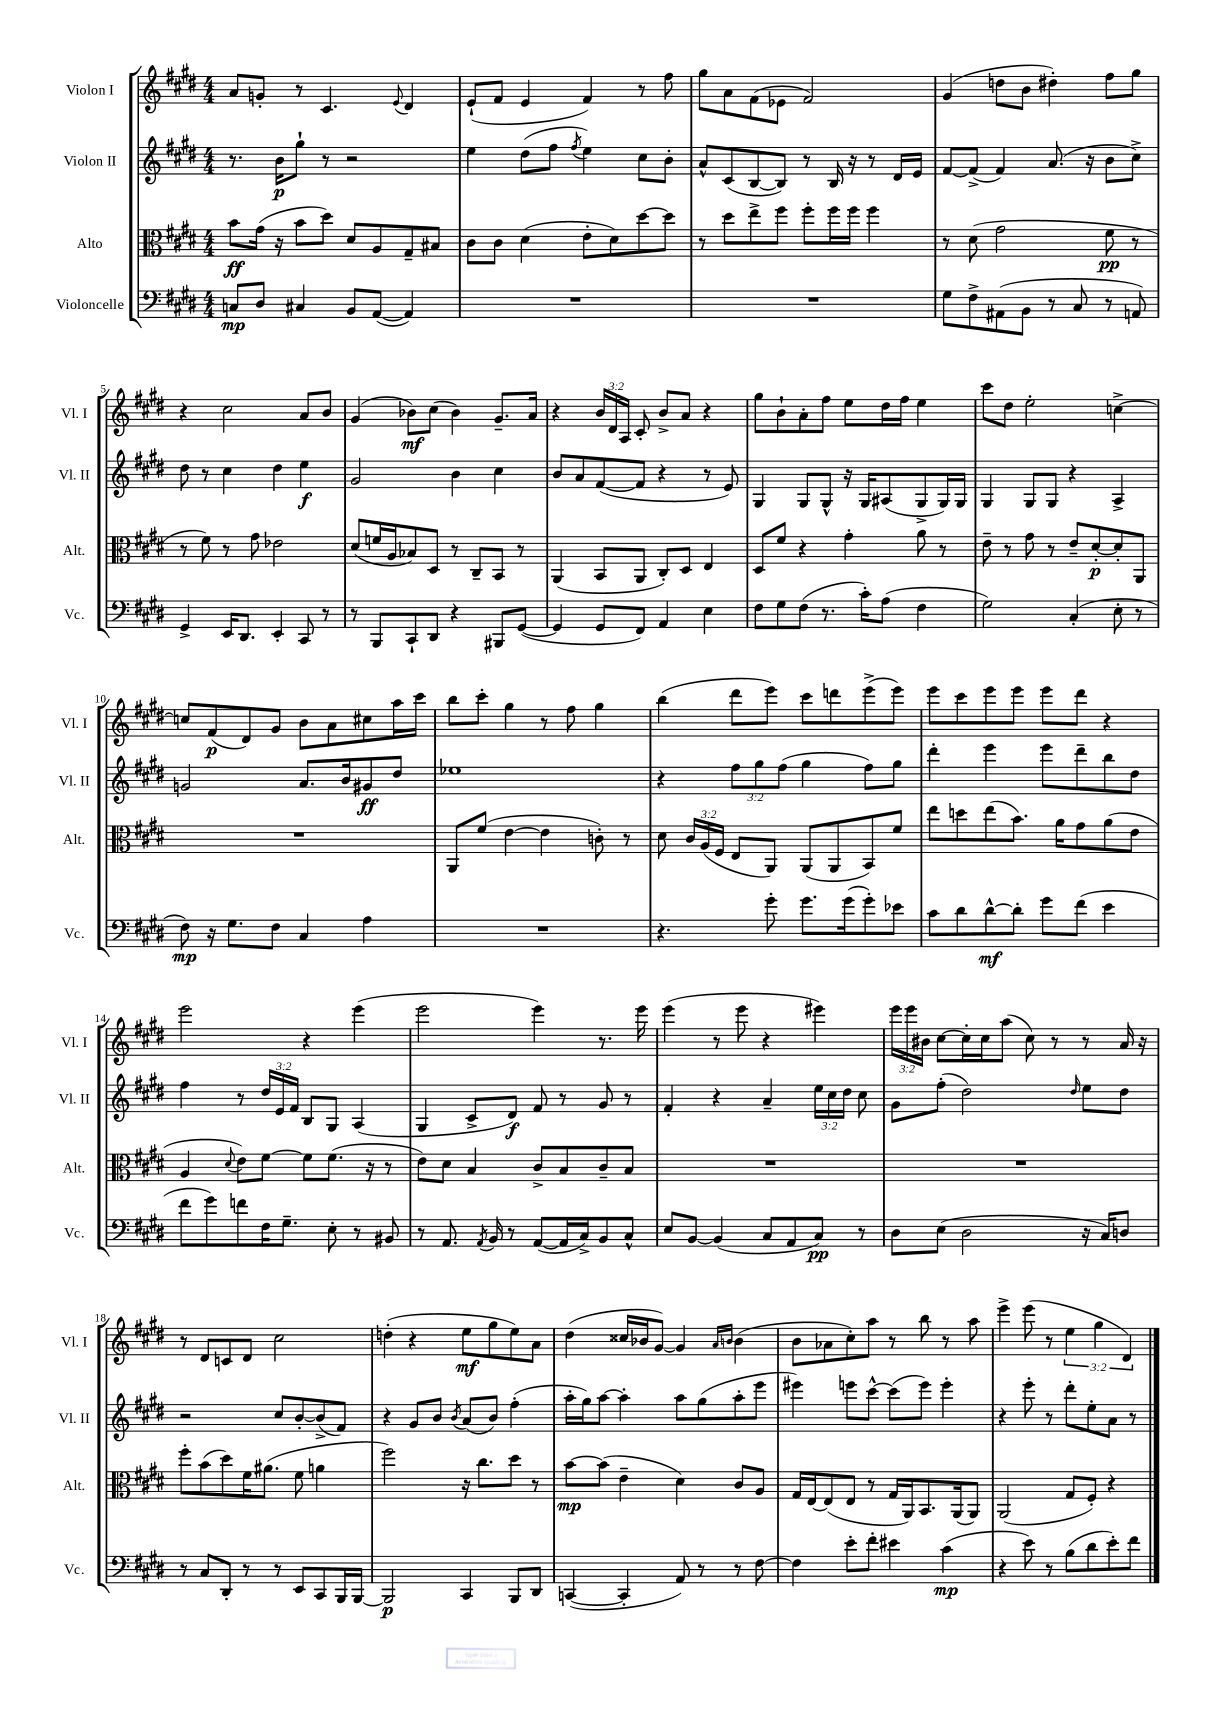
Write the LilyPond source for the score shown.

<<
\new StaffGroup <<
\new Staff = "s0" \with { instrumentName = "Violon I" shortInstrumentName = "Vl. I" } {
    \clef treble \key e \major \numericTimeSignature \time 4/4 \override Staff.TupletNumber.text = #tuplet-number::calc-fraction-text
    \autoBeamOff a'8[ g'8]-. r8 cis'4. \appoggiatura { e'8 } dis'4 |
    e'8[-!( fis'8] e'4 fis'4) r8 fis''8 |
    gis''8[ a'8 fis'8( ees'8] fis'2) |
    gis'4( d''8[ b'8] dis''4-.) fis''8[ gis''8] |
    r4 cis''2 a'8[ b'8] |
    gis'4( bes'8[\mf) cis''8]( bes'4) gis'8.[-- a'16] |
    r4 \tuplet 3/2 { b'16[ dis'16 a16] } cis'8-. b'8[-> a'8] r4 |
    gis''8[ b'8-! a'8-. fis''8] e''8[ dis''16 fis''16] e''4 |
    cis'''8[ dis''8] e''2-. c''4~-> |
    c''8[ fis'8\p( dis'8) gis'8] b'8[ a'8 cis''8 a''16 cis'''16] |
    b''8[ cis'''8]-. gis''4 r8 fis''8 gis''4 |
    b''4( dis'''8[ e'''8]) cis'''8[ d'''8 e'''8->( e'''8]) |
    e'''8[ cis'''8 e'''8 e'''8] e'''8[ dis'''8] r4 |
    e'''2 r4 e'''4( |
    e'''2 e'''4) r8. e'''16 |
    e'''4( r8 e'''8 r4 eis'''4) |
    \tuplet 3/2 { e'''16[ e'''16 bis'16] } cis''8[~ cis''16-. cis''16 a''8]( cis''8) r8 r8 a'16 r16 |
    r8 dis'8[ c'8 dis'8] cis''2 |
    d''4-.( r4 e''8[\mf gis''8 e''8) a'8] |
    dis''4( cisis''16[ bes'16 gis'8]~) gis'4 \grace { a'16[ b'16] } b'4( |
    b'8[ aes'8 cis''8-.) a''8] r8 b''8 r8 a''8 |
    e'''4-> e'''8( r8 \tuplet 3/2 { e''4 gis''4 dis'4) } \bar "|." |
}
\new Staff = "s1" \with { instrumentName = "Violon II" shortInstrumentName = "Vl. II" } {
    \clef treble \key e \major \numericTimeSignature \time 4/4 \override Staff.TupletNumber.text = #tuplet-number::calc-fraction-text
    \autoBeamOff r8. b'16[\p gis''8]-! r8 r2 |
    e''4 dis''8[( fis''8] \acciaccatura { fis''8 } e''4) cis''8[ b'8]-. |
    a'8[-^ cis'8( b8~ b8]) r8 b16 r16 r8 dis'16[ e'16] |
    fis'8[~ fis'8]->( fis'4) a'8.( r16 b'8[ cis''8]->) |
    dis''8 r8 cis''4 dis''4 e''4\f |
    gis'2 b'4 cis''4 |
    b'8[ a'8 fis'8~( fis'8] r4 r8 e'8) |
    gis4 gis8[ gis8]-^ r16 gis16[ ais8( gis8-> gis16) gis16] |
    gis4 gis8[ gis8] r4 a4-> |
    g'2 a'8.[ b'16 gis'8\ff dis''8] |
    ees''1 |
    r4 \tuplet 3/2 { fis''8[ gis''8 fis''8]( } gis''4 fis''8[) gis''8] |
    dis'''4-. e'''4 e'''8[ dis'''8-- b''8 dis''8] |
    fis''4 r8 \tuplet 3/2 { dis''16[ e'16 fis'16] } b8[ gis8] a4( |
    gis4 cis'8[-> dis'8]\f) fis'8 r8 gis'8 r8 |
    fis'4-. r4 a'4-- \tuplet 3/2 { e''16[ cis''16 dis''16] } cis''8 |
    gis'8[ fis''8]-.( dis''2) \grace { dis''16 } e''8[ dis''8] |
    r2 cis''8[ b'8~-. b'8->( fis'8]) |
    r4 gis'8[ b'8] \acciaccatura { b'8 } a'8[( b'8]) fis''4-.( |
    a''16[-. gis''16) a''8]~ a''4-. a''8[ gis''8( a''8-. e'''8] |
    eis'''4) e'''8[ cis'''8]~-^ cis'''8[( e'''8]) e'''4-. |
    r4 e'''8-. r8 dis'''8[-. e''8-. a'8] r8 \bar "|." |
}
\new Staff = "s2" \with { instrumentName = "Alto" shortInstrumentName = "Alt." } {
    \clef alto \key e \major \numericTimeSignature \time 4/4 \override Staff.TupletNumber.text = #tuplet-number::calc-fraction-text
    \autoBeamOff b'8[\ff gis'16]( r16 b'8[ dis''8]) dis'8[ a8 gis8-- bis8] |
    cis'8[ cis'8] dis'4( e'8[-. dis'8) dis''8~ dis''8] |
    r8 dis''8[ e''8-> fis''8] fis''8[-. fis''16 fis''16] fis''4 |
    r8 dis'8( gis'2 fis'8\pp r8 |
    r8 fis'8) r8 gis'8 ees'2 |
    dis'8[( f'16 a16 bes8) dis8] r8 cis8[-- b,8] r8 |
    a,4( b,8[ a,8] cis8[-.) dis8] e4 |
    dis8[ fis'8] r4 gis'4-. a'8 r8 |
    e'8-- r8 gis'8 r8 e'8[-- dis'8~-.\p dis'8-. a,8] |
    R1 |
    a,8[ fis'8]( e'4~ e'4 c'8-.) r8 |
    dis'8 \tuplet 3/2 { cis'16[ a16( fis16] } e8[ a,8]) a,8[( a,8 b,8) fis'8] |
    e''8[ d''8 e''8( b'8.]) a'16[ gis'8 a'8( e'8] |
    a4 \appoggiatura { dis'8 } e'8[) fis'8]~ fis'8[ fis'8.]( r16 r8 |
    e'8[) dis'8] b4 cis'8[-> b8 cis'8-- b8] |
    R1 |
    R1 |
    fis''8[-. b'8( dis''8) fis'16 ais'8.]( fis'8 a'4 |
    fis''2) r16 cis''8.[ dis''8] r8 |
    b'8[~\mp b'8]( e'4-- dis'4) cis'8[ a8] |
    gis16[ e16~ e8( e8] r8 gis16[ a,16) b,8. a,16( a,8]) |
    a,2( gis8[ fis8]-.) r4 \bar "|." |
}
\new Staff = "s3" \with { instrumentName = "Violoncelle" shortInstrumentName = "Vc." } {
    \clef bass \key e \major \numericTimeSignature \time 4/4
    \autoBeamOff c8[\mp dis8] cis4 b,8[ a,8]~( a,4) |
    R1 |
    R1 |
    gis8[ fis8-> ais,8( b,8] r8 cis8 r8 a,8) |
    gis,4-> e,16[ dis,8.] e,4-. cis,8 r8 |
    r8 b,,8[ cis,8-! dis,8] r4 bis,,8[ gis,8]~( |
    gis,4 gis,8[ fis,8]) a,4 e4 |
    fis8[ gis8 fis8]( r8. cis'16[-.) a8]( fis4 |
    gis2) cis4-.( e8-. r8 |
    fis8\mp) r16 gis8.[ fis8] cis4 a4 |
    R1 |
    r4. gis'8-. gis'8.[ gis'16( gis'8-.) ees'8] |
    cis'8[ dis'8 dis'8~-^\mf dis'8]-. gis'8[ fis'8]( e'4 |
    fis'8[ gis'8) f'8 fis16 gis8.]-- e8-. r8 bis,8 |
    r8 a,8. \acciaccatura { a,8 } b,16 r8 a,8[~( a,16 cis16->) b,8 cis8]-^ |
    e8[ b,8]~ b,4( cis8[ a,8 cis8]\pp) r8 |
    dis8[ e8]( dis2 r16 cis16[) d8] |
    r8 cis8[ dis,8]-. r8 r8 e,8[ cis,8 b,,16 b,,16]~ |
    b,,2\p cis,4 b,,8[ dis,8] |
    c,4~( c,4-. a,8) r8 r8 fis8~ |
    fis4 e'8[-. fis'8]-. eis'4 cis'4\mp( |
    r4 e'8) r8 b8[( dis'8 e'8-.) fis'8] \bar "|." |
}
>>
>>
